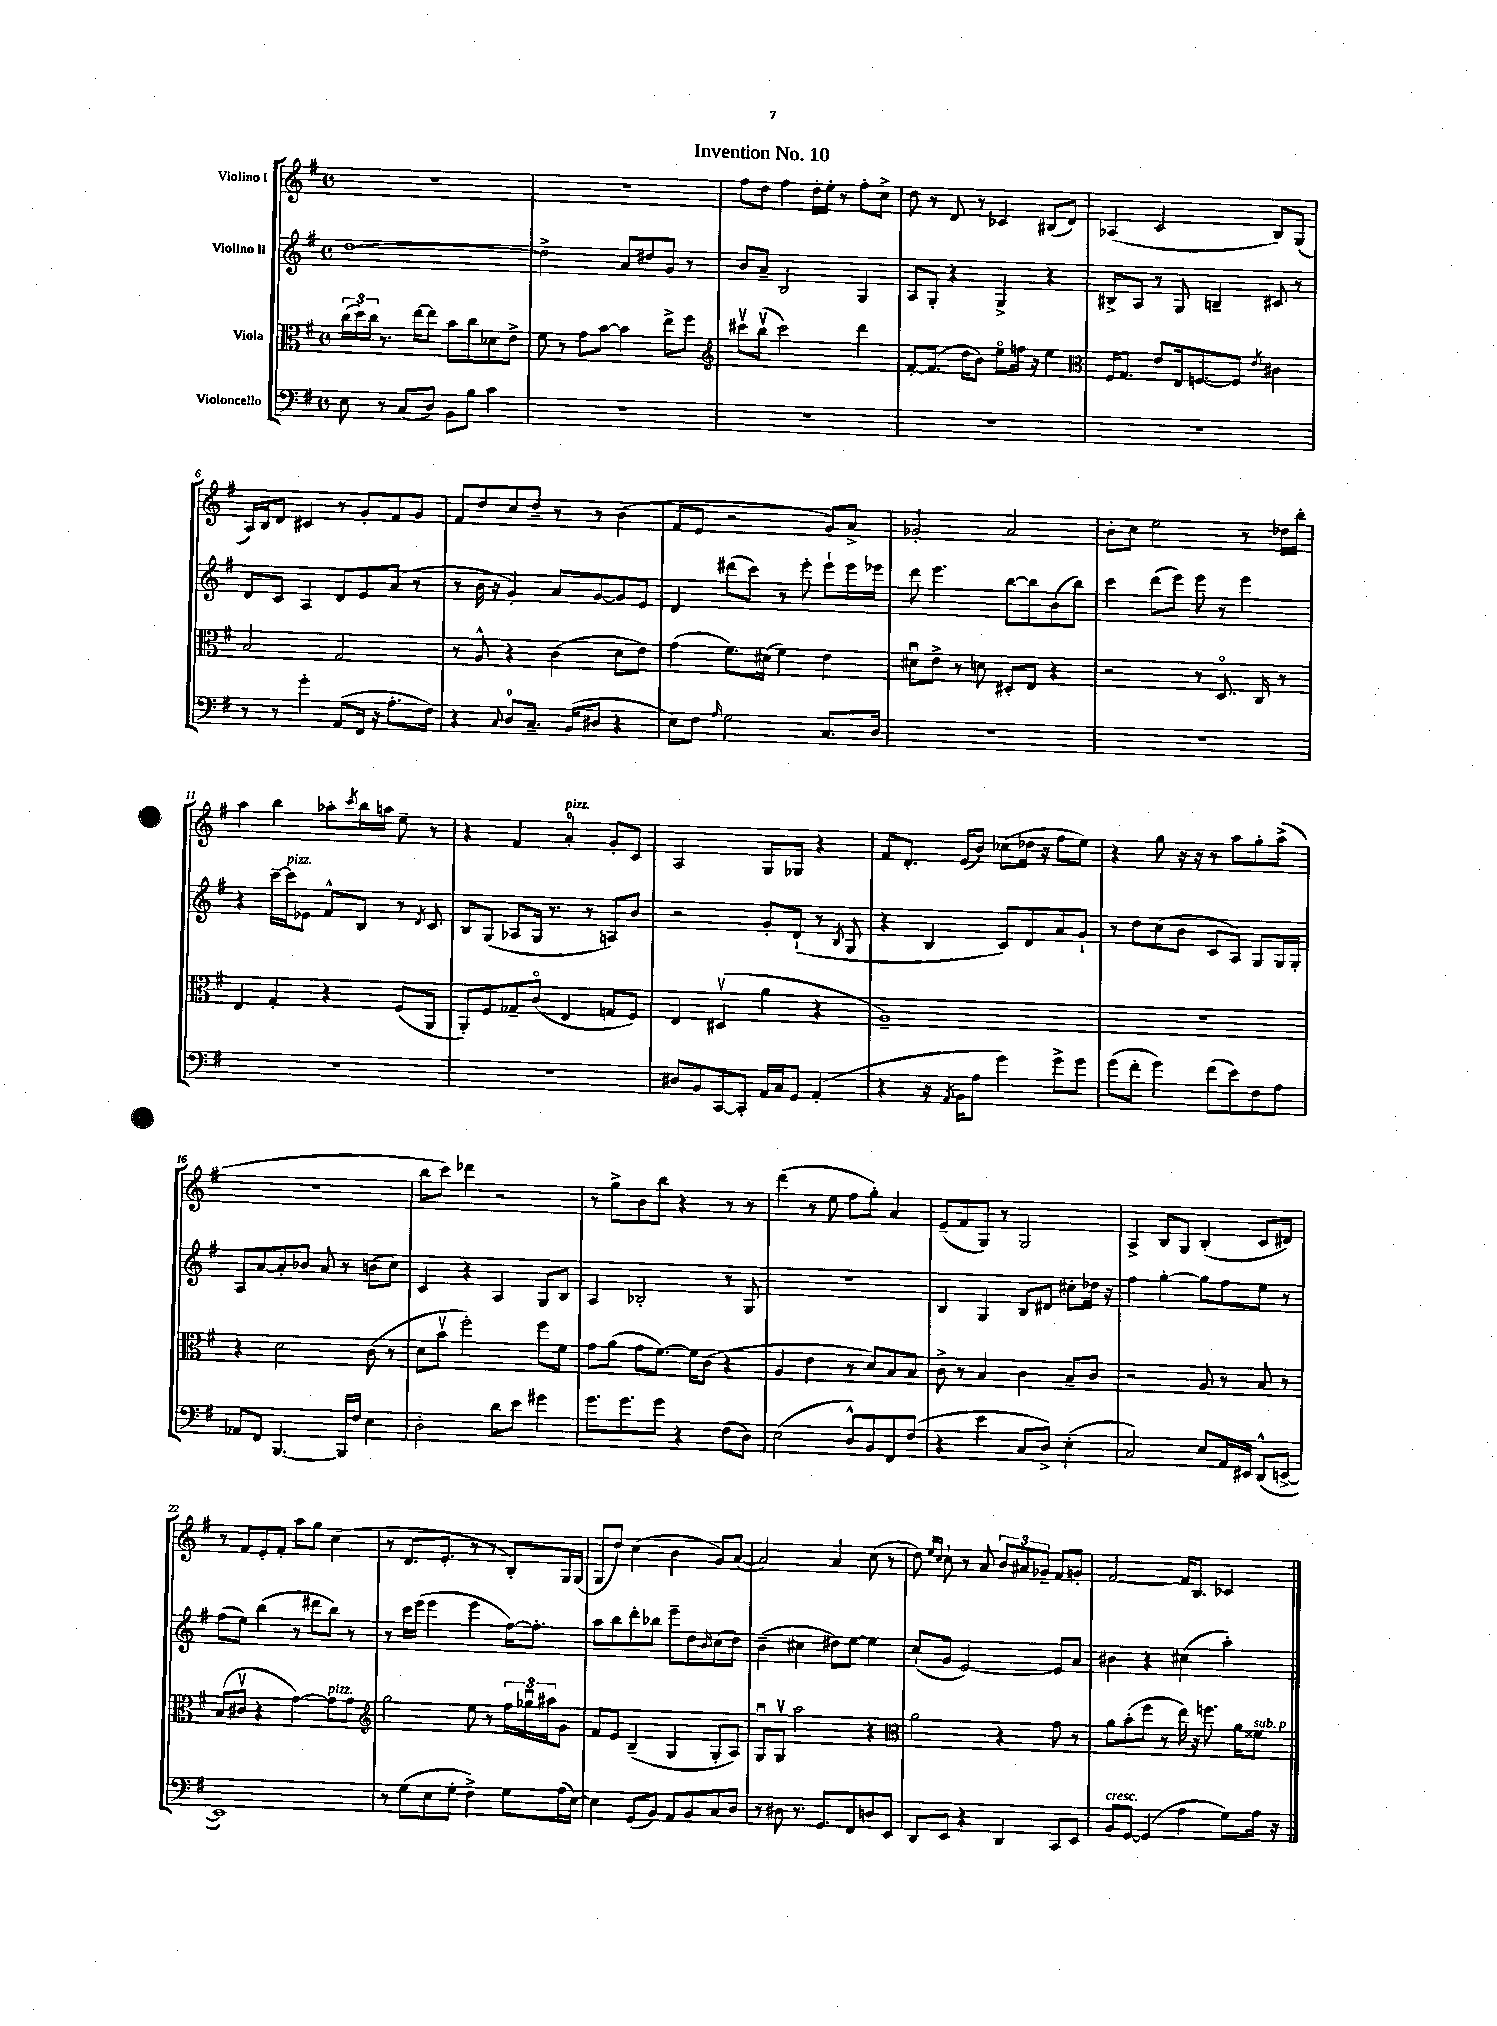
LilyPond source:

\header { title = "Invention No. 10" }
<<
\new StaffGroup <<
\new Staff = "s0" \with { instrumentName = "Violino I" } {
    \clef treble \key g \major \defaultTimeSignature \time 4/4
    R1 |
    R1 |
    fis''8 d''8 fis''4 d''16-. e''16-. r8 fis''8-. c''8-> |
    d''8 r8 d'8 r8 ces'4 bis8( d'8) |
    aes4( c'2 b8) g8( |
    a16) b16 d'8 cis'4 r8 g'8-. fis'8 g'8 |
    fis'8 d''8 c''8 d''8-- r8 r8 b'4( |
    fis'8 e'8 r2 g'8) a'8-> |
    ges'2-. a'2 |
    b'8-. c''8 e''2 r8 des''16 b''16-. |
    a''4 b''4 aes''8-. \acciaccatura { c'''8 } b''16 a''16 e''8-- r8 |
    r4 fis'4 a'4-0-.^\markup { \italic "pizz." } g'8-. c'8 |
    a2 g8 ges8 r4 |
    fis'8 d'8.-. e'16( b'8) ces''8( des''16 r16 fis''8 e''8) |
    r4 g''8 r16 r16 r8 a''8 g''8-. a''8->( |
    r1 |
    b''8 c'''8) des'''4 r2 |
    r8 g''8-> b'8 b''8 r4 r8 r8 |
    d'''4( r8 e''8 fis''8 g''8-.) a'4 |
    e'8--( fis'8 g8) r8 g2 |
    a4-> b8 g8 b4-.( c'8 dis'8) |
    r8 fis'8 e'8-. fis'8-. a''8 g''8 c''4( |
    r8 d'8. e'8.-. r8 r8 b8-.) g16 g16( |
    g8 d''8) c''4( b'4 g'8) a'8~( |
    a'2) a'4 c''8( r8 |
    d''8) \grace { e''16 c''16 } c''8-! r8 a'8 \tuplet 3/2 { b'8 ais'8 ges'8-- } fis'8 g'8-. |
    fis'2~ fis'16 b8. ces'4 \bar "|." |
}
\new Staff = "s1" \with { instrumentName = "Violino II" } {
    \clef treble \key g \major \defaultTimeSignature \time 4/4
    d''1~ |
    d''2-> a'8 dis''8 g'8 r8 |
    b'8 a'8-- b2 g4 |
    a8 g8-. r4 g4-> r4 |
    bis8-> a8 r8 g8 b4-- cis'8 r8 |
    d'8 c'8 a4 d'8 e'8 a'8( r8 |
    r8 b'16 r16 g'4-.) a'8 g'8~ g'8 e'8 |
    d'4 dis'''8( c'''8) r8 e'''8-. e'''8-! e'''16 ees'''16 |
    d'''8 e'''4. b''8~ b''8 b'8( b''8) |
    c'''4 d'''8( e'''8) e'''8 r8 e'''4 |
    r4 c'''16~-- c'''16^\markup { \italic "pizz." } ees'8 fis'8-^ b8 r8 \acciaccatura { d'8 } c'8 |
    b8 g8( aes8 g16 r8. r8 a8) b'8 |
    r2 g'8-. d'8-!( r8 \acciaccatura { b8 } g8 |
    r4 b4 c'8) d'8 a'8 g'8-! |
    r8 d''8 c''8( b'8 c'8 a8) g8 g16 g16-. |
    a8 a'8~ a'8-. bes'8 a'8 r8 b'8( c''8) |
    c'4 r4 a4 g8 b8 |
    a4 bes2-. r8 g8 |
    R1 |
    b4 g4 b8 dis'8 cis''8-. des''16 r16 |
    fis''4 g''4~-. g''8 fis''8 e''8 r8 |
    fis''8( e''8) b''4( r8 dis'''8 b''8) r8 |
    r8 c'''16 e'''16( e'''4 e'''4 fis''16~) fis''8.-. |
    a''8 b''8 d'''8-. bes''8 e'''8-- d''8 \grace { b'16 } c''8( d''8) |
    b'4--( cis''4 dis''8) e''8~ e''4 |
    c''8-!( g'8 e'2~) e'8 a'8 |
    bis'4 r4 cis''4( a''4-.) \bar "|." |
}
\new Staff = "s2" \with { instrumentName = "Viola" } {
    \clef alto \key g \major \defaultTimeSignature \time 4/4
    \tuplet 3/2 { c''16( d''16) c''16 } r8. e''16~ e''8 b'8 c''8 des'8 e'8-> |
    fis'8 r8 g'8 b'8~ b'4 e''8-> fis''8 |
    \clef treble cis'''8\upbow b''8\upbow( cis'''2) d'''4 |
    fis'8~-. fis'8.( d''16 b'8) e''8\flageolet f''16 r16 e''4 |
    \clef alto fis16 g8. e'8 e16 f8.~ f8 \acciaccatura { e'8 } cis'4 |
    b2 g2 |
    r8 a8-^ r4 c'4( d'8 e'8) |
    g'4( fis'8.) dis'16( fis'4) e'4 |
    dis'8\downbow e'8-> r8 d'8 dis8-. e8 r4 |
    r2 r8 d8.\flageolet c16 r8 |
    e4 g4-. r4 fis8( a,8 |
    a,8-.) fis8 ges8-- c'8\flageolet( e4 g8 fis8) |
    e4 dis4\upbow( a'4 r4 |
    a1--) |
    R1 |
    r4 d'2 c'8( r8 |
    d'8 b'8\upbow fis''2-.) fis''8 fis'8 |
    g'8 a'8( g'8 fis'8.~) fis'16 c'8( r4 |
    a4 e'4 r8 d'8) b8 b8 |
    c'8-> r8 b4 c'4 b8-- c'8 |
    r2 a8 r8 b8 r8 |
    b8( cis'8\upbow r4 g'4~) g'8^\markup { \italic "pizz." } g'8 |
    \clef treble g''2 e''8 r8 \tuplet 3/2 { fis''16 ges''16\downbow ais''16 } g'8 |
    fis'8 e'8 b4--( g4 g8-. a8) |
    g8\downbow g8\upbow a''2 r4 |
    \clef alto a'2 r4 g'8 r8 |
    a'8 b'8-.( fis''8 r8 e''16) r16 f''8. a'16 fisis'8^\markup { \italic "sub. p" } \bar "|." |
}
\new Staff = "s3" \with { instrumentName = "Violoncello" } {
    \clef bass \key g \major \defaultTimeSignature \time 4/4
    e8 r8 c8( d8) b,8 b8 c'4 |
    r1 |
    R1 |
    R1 |
    R1 |
    r8 r8 g'4-. a,8( fis,16 r16 a8.-. fis16) |
    r4 \appoggiatura { c8 } d8-0 c8.-- b,16( dis8 r4 |
    e8) fis8 \grace { a16 } g2 c8. d16 |
    R1 |
    R1 |
    R1 |
    R1 |
    dis8 b,8 c,8~ c,8-. a,16 c16 g,8 a,4-.( |
    r4 r16 \acciaccatura { a,8 } b,16 a8 g'4) g'8-> g'8 |
    g'8( fis'8-. g'4) fis'8( e'8) fis8 a8 |
    aes,8 fis,8 b,,4.~ b,,16 fis16 e4 |
    d2-. d'8 e'8 gis'4 |
    g'8. g'8. g'8 r4 fis8( d8) |
    e2( d8-^) b,8 fis,8 fis8( |
    r4 e'4 c8 d8->) e4-.( |
    c2) e8 a,16 eis,16 d,8-^( e,8~-> |
    e,1) |
    r8 g8( e8 g8-. fis4->) g8 a16( e16~) |
    e4 g,8( b,8) a,8 b,8 c8 d8 |
    r8 dis8 r8. g,8. fis,8 d8 e,8 |
    d,8 e,8 r4 d,4 c,8 e,8 |
    b,8^\markup { \italic "cresc." } g,8~ g,4( a4 g8) a16 r16 \bar "|." |
}
>>
>>
